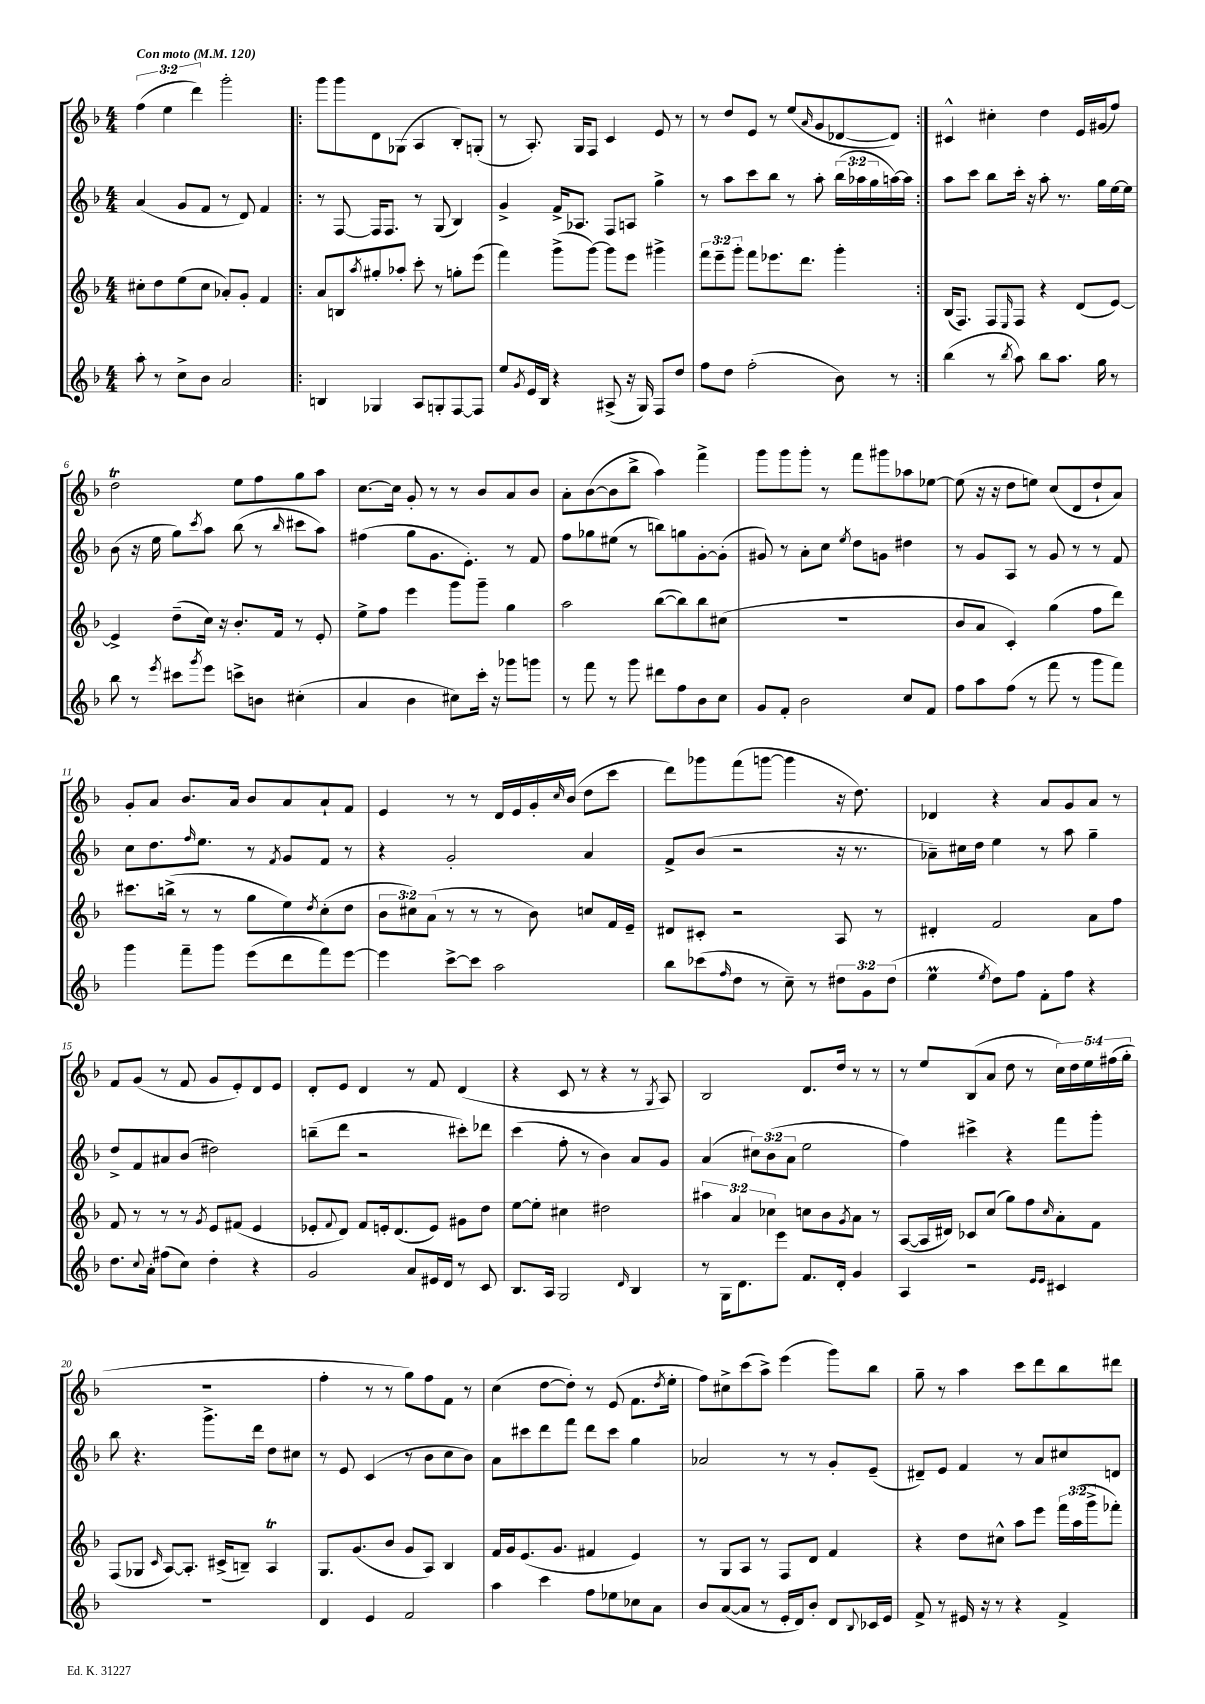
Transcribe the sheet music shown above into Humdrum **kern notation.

**kern	**kern	**kern	**kern
*part4	*part3	*part2	*part1
*staff4	*staff3	*staff2	*staff1
*clefG2	*clefG2	*clefG2	*clefG2
*k[b-]	*k[b-]	*k[b-]	*k[b-]
*M4/4	*M4/4	*M4/4	*M4/4
*MM120	*MM120	*MM120	*MM120
=1	=1	=1	=1
!	!	!	!LO:TX:a:B:t=Con moto
8aa'\	8cc#X'\L	(4a/	(6ff\
8r	8dd\	.	.
.	.	.	6ee\
8cc^\L	(8ee\	8g/L	.
.	.	.	6ddd\)
8b-\J	8cc#\J	8f/J	.
2a/	8a-X'/L)	8r	2ggg'\
.	8g'/J	8d/)	.
.	4f/	4f/	.
=2!|:	=2!|:	=2!|:	=2!|:
4Bn/	8a/L	8r	8ggg\L
.	8Bn/	[8F/	8ggg\
.	8qaa/	.	.
4G-X/	8gg#X'/	16F/KL]	8d\
.	.	8.F/J	.
.	8aa-X'/J	.	(8G-X\J
8A/L	8ccc'\	8r	4A/
8Gn'/	8r	(8G/	.
[8F/	8ggn'\L	4B-/)	8B-'/L)
8F/J]	(8eee\J	.	(8Gn'/J
=3	=3	=3	=3
8ee/L	4fff\)	4g^/	8r
8qg/	.	.	.
16e/L	.	.	8.A'/)
16B-/JJ	.	.	.
4r	(8ggg^\L	16f^/KL	.
.	.	8.A-X/J	16G/KL
.	[8ggg\J)	.	8F/J
(8A#X^/	8ggg\L]	8F/L	4c/
16r	8eee\J	8An/J	.
16G/)	.	.	.
8F/L	4ggg#X^\	4gg^\	8e/
8dd/J	.	.	8r
=4	=4	=4	=4
8ff\L	12fff\L	8r	8r
.	12eee~\	.	.
8dd\J	.	8aa\L	8dd/L
.	12ggg'\J	.	.
(2ff'\	8fff\L	8ccc\	8e/J
.	8.eee-X\	8bb-\J	8r
.	.	8r	(8ee/L
.	8.ddd\J	.	.
.	.	.	16qqa/
.	.	8aa'\	8g/
8b-\)	4ggg'\	(24bb-\LL	[8d-X/
.	.	24aa-X\	.
.	.	24gg\	.
8r	.	[16aan\)	8d-/J])
.	.	16aa\JJ]	.
=5:|!	=5:|!	=5:|!	=5:|!
(4bb-\	(16B-/KL	8aa\L	4c#X^^/
.	8.F/J)	.	.
.	.	8ccc\J	.
8r	8F/L	8bb-\L	4cc#X'\
8qbb-/	16qqE/	.	.
8aa\)	8F/J	16ccc'\Jk	.
.	.	16r	.
8bb-\L	4r	8aa'\	4dd\
8.aa\J	.	8.r	.
.	(8d/L	.	16e/LL
16gg\	.	16gg\LL	(16g#X/J
8r	[8e/J)	[16ee\	8ff/J)
.	.	16ee\JJ]	.
!!LO:LB:g=z
=6	=6	=6	=6
8bb-\	4e^/]	(8b-\	2ddT\
8r	.	16r	.
.	.	16ee\	.
8qeee/	.	.	.
8ccc#X\L	(8dd~\L	8gg\L)	.
8qggg/	.	8qccc/	.
8eee\J	16cc\Jk)	8aa\J	.
.	16r	.	.
8cccn^\L	8.b-'/L	(8bb-\	8ee\L
8bn\J	.	8r	8ff\
.	16f/Jk	.	.
.	.	16qqbb-/	.
(4cc#X'\	8r	8ccc#X\L	8gg\
.	8e'/	8aa\J)	8aa\J
=7	=7	=7	=7
4a/	8ee^\L	(4ff#X\	[8.cc\L
.	8ff\J	.	.
.	.	.	16cc\Jk]
4b-\	4eee\	8gg\L	8g'/
.	.	8.g\	8r
8cc#X\L)	8ggg\L	.	8r
.	.	8.e'\J)	.
16ccc'\Jk	8ggg~\J	.	8b-/L
16r	.	.	.
8ggg-X\L	4gg\	8r	8a/
8gggn\J	.	8f/	8b-/J
=8	=8	=8	=8
8r	2aa\	8ff\L	8a'\L
8fff\	.	8gg-X\	([8b-\
8r	.	(8ee#X\J	8b-\]
8ggg\	.	8r	8bb-^\J
8ddd#X\L	([8bb-\L	8bbn\L)	4aa\)
8ff\	8bb-\])	8ggn\	.
8b-\	8bb-\	[8g'\	4fff^\
8cc\J	(8cc#X\J	(8g'\J]	.
=9	=9	=9	=9
8g/L	1r	8g#X/)	8ggg\L
8f'/J	.	8r	8ggg\
2b-\	.	8a'\L	8ggg'\J
.	.	8cc\J	8r
.	.	8qee/	.
.	.	8dd\L	8fff\L
.	.	8gn\J	8ggg#X\
8cc/L	.	4dd#X\	8aa-X\
8f/J	.	.	[8ee-X\J
=10	=10	=10	=10
8ff\L	8b-/L	8r	(8ee-\]
8aa\	8a/J	8g/L	16r
.	.	.	16r
(8ff\J	4c'/)	8A/J	8dd\L
8r	.	8r	8een\J)
8fff\	(4gg\	8g/	(8cc/L
8r	.	8r	8d/
8ggg\L	8ff\L	8r	8dd`/
8fff\J)	8ddd\J)	8f/	8a/J)
!!LO:LB:g=z
=11	=11	=11	=11
4ggg\	8.ccc#X\L	8cc\L	8g'/L
.	.	8.dd\	8a/J
.	(16bbn^\Jk	.	.
8fff~\L	8r	.	8.b-/L
.	.	16qqff/	.
.	.	8.ee\J	.
8ggg\J	8r	.	.
.	.	.	16a/Jk
(8eee\L	8gg\L	8r	8b-/L
.	.	8qf/	.
8ddd\	8ee\)	8g/L	8a/
.	8qdd/	.	.
8fff\)	(8cc'\	8f/J	8a`/
[8eee\J	8dd\J	8r	8f/J
=12	=12	=12	=12
4eee\]	12b-\L	4r	4e/
.	12cc#X\)	.	.
.	(12a\J	.	.
[8ccc^\L	8r	2g'/	8r
8ccc\J]	8r	.	8r
2aa\	8r	.	16d/LL
.	.	.	16e/
.	8b-\)	.	16g'/
.	.	.	16qqcc/
.	.	.	(16b-/JJ
.	8ccn/L	4a/	8dd\L
.	16f/L	.	8ccc\J
.	16e~/JJ	.	.
=13	=13	=13	=13
8bb-\L	8d#X/L	8f^/L	8ddd\L)
(8ccc-X\	8c#X'/J	(8b-/J	8ggg-X\
16qqff/	.	.	.
8dd\J	2r	2r	(8fff\
8r	.	.	[8gggn\J
8cc~\)	.	.	4ggg\]
8r	.	.	.
12dd#X\L	8A/	16r	16r
.	.	8.r	8.dd\)
12g\	.	.	.
.	8r	.	.
(12dd#\J	.	.	.
=14	=14	=14	=14
4eem\	4d#X'/	8a-X~\L)	4d-X/
.	.	16cc#X\L	.
.	.	16dd\JJ	.
8qee/	.	.	.
8dd\L)	2f/	4ee\	4r
8ff\J	.	.	.
8f'\L	.	8r	8a/L
8ff\J	.	8aa\	8g/
4r	8a\L	4gg~\	8a/J
.	8ff\J	.	8r
!!LO:LB:g=z
=15	=15	=15	=15
8.dd\L	8f/	8dd^/L	8f/L
.	8r	8f/	(8g/J
8qqcc/	.	.	.
16a'\Jk	.	.	.
(8ff#X\L	8r	8a#X/	8r
8cc\J)	8r	(8b-/J	8f/
.	8qg/	.	.
4dd'\	8e/L	2dd#X\)	8g/L
.	(8f#X/J	.	8e'/)
4r	4e/	.	8d/
.	.	.	8e/J
=16	=16	=16	=16
2g/	8e-X'/L	(8bbn~\L	8d'/L
.	8qqf/	.	.
.	8d/J)	8ddd\J	8e/J
.	8f/L	2r	4d/
.	16en'/k	.	.
.	(8.d/	.	.
8a/L	.	.	8r
16e#X/L	8e/J)	.	8f/
16d/JJ	.	.	.
8r	8g#X\L	8ccc#X'\L)	(4d/
8c/	8dd\J	8ddd-X\J	.
=17	=17	=17	=17
8.B-/L	[8ee\L	(4ccc\	4r
.	8ee'\J]	.	.
16A/Jk	.	.	.
2G/	4cc#X\	8ff'\	8c/
.	.	8r	8r
.	2dd#X\	4b-\)	4r
16qqd/	.	.	.
4B-/	.	8a/L	8r
.	.	.	8qG/
.	.	8g/J	8A/)
=18	=18	=18	=18
8r	6aa#X\	(4a/	2B-/
16G\KL	.	.	.
.	6a/	.	.
8.d\	.	.	.
.	.	12cc#X\L)	.
.	6cc-X\	(12b-\	.
8eee\J	.	.	.
.	.	12a\J	.
8.f/L	8ccn\L	2ee\	8.d/L
.	8b-\	.	.
16d'/Jk	.	.	16dd/Jk
.	8qg/	.	.
4g/	8a\J	.	8r
.	8r	.	8r
=19	=19	=19	=19
4A/	([8A/L	4ff\)	8r
.	16A/L]	.	8ee/L
.	16d#X/JJ)	.	.
2r	8c-X/L	4ccc#X^\	(8B-/
.	(8cc/J	.	8a/J
.	8gg\L)	4r	8dd\
.	8ff\	.	8r
16qqe/LL	.	.	.
16qqe/JJ	16qqcc/	.	.
4c#X/	8a'\	8fff\L	20cc\LL)
.	.	.	20dd\
.	.	.	20ee\
.	8f\J	8ggg'\J	.
.	.	.	(20ff#X\
.	.	.	20gg'\JJ
!!LO:LB:g=z
=20	=20	=20	=20
1r	(8F/L	8bb-\	1r
.	8G-X/J	4.r	.
.	16qqc/	.	.
.	[8A/L)	.	.
.	8.A'/J]	.	.
.	.	8.ggg^\L	.
.	(16c#X^/KL	.	.
.	8Bn~/J)	.	.
.	.	16ddd\Jk	.
.	4At/	8dd\L	.
.	.	8cc#X\J	.
=21	=21	=21	=21
4d/	8.G/L	8r	4ff'\
.	.	8e/	.
.	(8.g/	.	.
4e/	.	(4c/	8r
.	8b-/J	.	8r
2f/	8g/L	8r	8gg\L)
.	8A/J)	8b-\L	8ff\
.	4B-/	8cc\	8f\J
.	.	8b-\J)	8r
=22	=22	=22	=22
4aa\	16f/LL	8a\L	(4cc\
.	16g/J	.	.
.	(8.e/	8ccc#X\	.
4ccc\	.	8ddd\	[8dd\L
.	8.g/J	.	.
.	.	8fff\J	8dd'\J])
8ff\L	4f#X/	8ddd\L	8r
8ee-X\	.	8ccc#\J	(8e/
8cc-X\	4e/)	4gg\	8.f\L
8a\J	.	.	.
.	.	.	8qdd/
.	.	.	16ee'\Jk
=23	=23	=23	=23
8b-/L	8r	2a-X/	8ff\L)
([8a/	8G/L	.	8cc#X^\
8a/J]	8A/J	.	(8ccc\
8r	8r	.	8aa^\J)
16e'/LL	8F/L	8r	(4eee\
16d/J)	.	.	.
8b-'/J	8d/J	8r	.
8d/L	4f/	8g'/L	8ggg\L)
8qqB-/	.	.	.
16c-X/L	.	(8e~/J	8bb-\J
16e/JJ	.	.	.
=24	=24	=24	=24
8f^/	4r	8d#X~/L)	8gg~\
8r	.	8e/J	8r
16e#X/	8dd\L	4f/	4aa\
16r	.	.	.
8r	8cc#X^^\J	.	.
4r	8aa\L	8r	8ccc\L
.	8eee\J	8a/L	8ddd\
4f^/	24fff\LL	8cc#X/	8bb-\
.	(24aa\	.	.
.	24ggg^\J	.	.
.	8fff-X'\J)	8dn/J	8ddd#X\J
==	==	==	==
*-	*-	*-	*-
